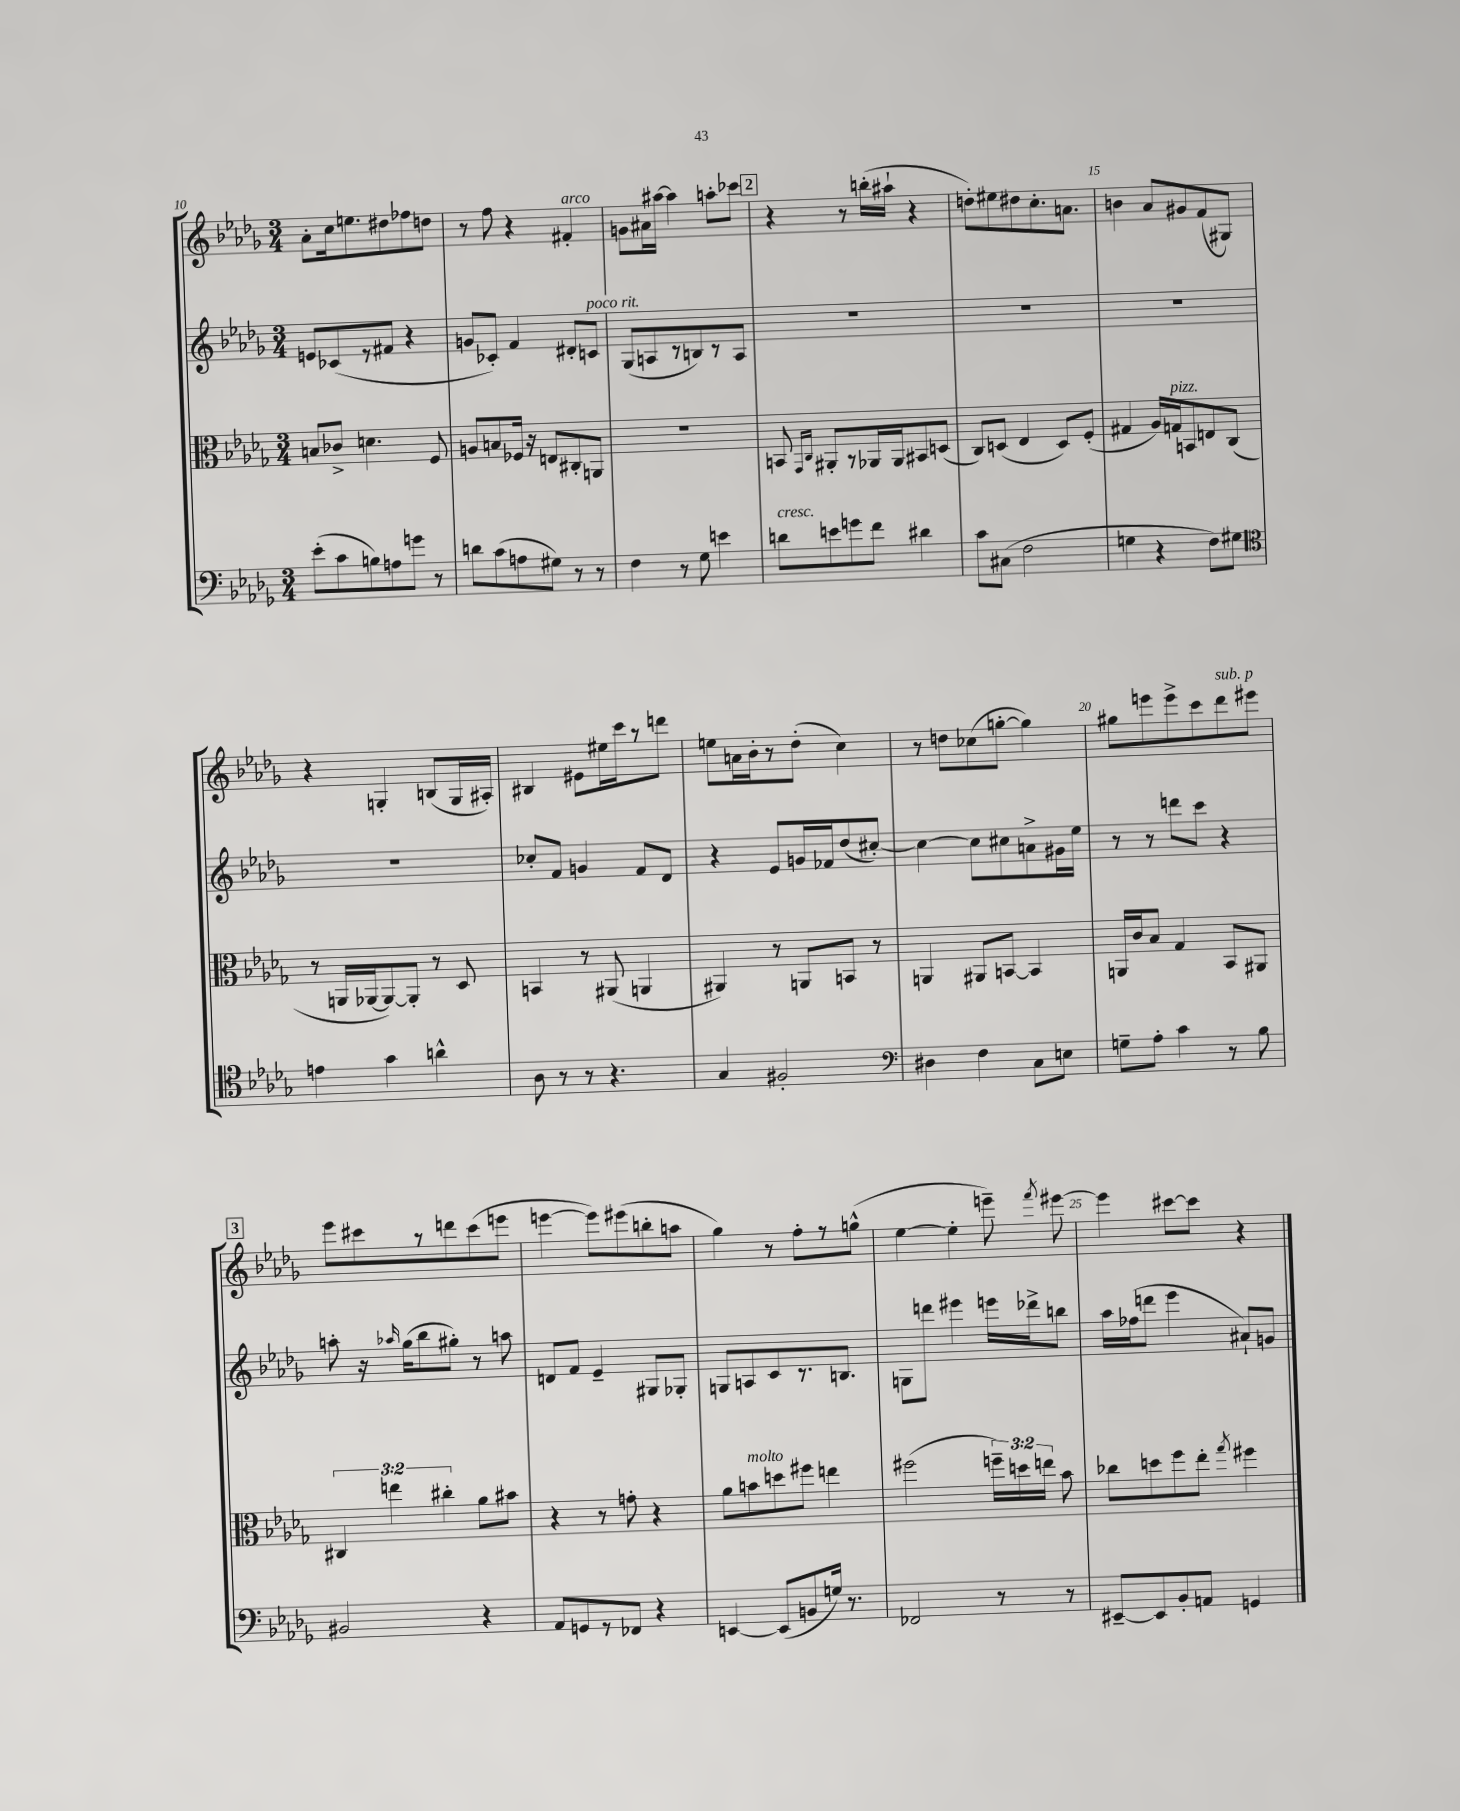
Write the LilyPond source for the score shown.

<<
\new StaffGroup <<
\new Staff = "s0" {
    \clef treble \key des \major \numericTimeSignature \time 3/4
    \autoBeamOff aes'8[-. c''16 e''8. dis''8 fes''8 d''8] |
    r8 f''8 r4 fis'4-.^\markup { \italic "arco" } |
    g'8[ ais'16 ais''16]~ ais''4 a''8[-. ces'''8] |
    \mark \markup { \box "2" } r4 r8 b''16[-.( ais''16]-! r4 |
    d''8[-.) eis''8 dis''8 c''8.-. a'8.] |
    b'4 aes'8[ gis'8 f'8( gis8]) |
    r4 g4-. b8[( g16 ais16]-.) |
    bis4 eis'8[ eis''16 c'''16 r8 d'''8] |
    e''8[ a'16 bes'16-. r8 des''8]-.( c''4) |
    r8 d''8[ ces''8( g''8]~-. g''4) |
    gis''8[ e'''8 e'''8-> c'''8 des'''8^\markup { \italic "sub. p" } eis'''8] |
    \mark \markup { \box "3" } ees'''8[ cis'''8 r8 d'''8 cis'''8( e'''8] |
    e'''4~ e'''8[) eis'''8( b''8-. a''8] |
    ges''4) r8 f''8[-. r8 g''8]-^( |
    ees''4~ ees''4-. e'''8--) \acciaccatura { f'''8 } eis'''8~ |
    eis'''4 cis'''8[~ cis'''8] r4 \bar "|." |
}
\new Staff = "s1" {
    \clef treble \key des \major \numericTimeSignature \time 3/4
    \autoBeamOff e'8[ ces'8( r8 fis'8] r4 |
    g'8[ ces'8]-.) f'4 dis'8[-. c'8]^\markup { \italic "poco rit." } |
    ges8[( a8 r8 b8) r8 a8] |
    \mark \markup { \box "2" } R2. |
    R2. |
    R2. |
    R2. |
    ces''8[-. f'8] g'4 f'8[ des'8] |
    r4 ees'8[ g'16 fes'16 des''8( cis''8]~-.) |
    cis''4~ cis''8[ cis''8 a'8-> gis'16 ees''16] |
    r8 r8 d'''8[ c'''8] r4 |
    \mark \markup { \box "3" } a''8-. r16 \grace { aes''16 } ges''16[( bes''8 gis''8]-.) r8 a''8 |
    d'8[ f'8] ees'4-- gis8[ ges8]-. |
    g8[ a8 c'8 r8. b8.] |
    g8[ d'''8] eis'''4 e'''16[ des'''16-> b''8] |
    aes''16[ fes''16( d'''8] ees'''4 ais'8[-!) g'8] \bar "|." |
}
\new Staff = "s2" {
    \clef alto \key des \major \numericTimeSignature \time 3/4 \override Staff.TupletNumber.text = #tuplet-number::calc-fraction-text
    \autoBeamOff b8[ ces'8]-> d'4. f8 |
    a8[ b8 fes16] r16 e8[ cis8-. a,8] |
    R2. |
    \mark \markup { \box "2" } b,8 \grace { ges,16[ c16] } ais,8[-. r8 aes,16 aes,16 bis,8 d8]( |
    c8[) d8]( ees4 d8[) f8]-.( |
    gis4 aes16[) g16^\markup { \italic "pizz." } b,8 e8 c8]( |
    r8 a,16[ aes,16~ aes,8~) aes,8]-. r8 des8 |
    b,4 r8 ais,8( a,4 |
    ais,4) r8 a,8[ b,8] r8 |
    a,4 ais,8[ b,8]~ b,4 |
    a,16[ c'16 bes8] ges4 bes,8[ ais,8] |
    \mark \markup { \box "3" } \tuplet 3/2 { cis4 e''4 cis''4-. } aes'8[ bis'8] |
    r4 r8 g'8-. r4 |
    aes'8[ b'8^\markup { \italic "molto" } d''8 fis''8] e''4 |
    fis''2( \tuplet 3/2 { f''16[--) d''16 e''16] } bes'8 |
    ces''8[ d''8 f''8 ees''8]-. \acciaccatura { ges''8 } fis''4 \bar "|." |
}
\new Staff = "s3" {
    \clef bass \key des \major \numericTimeSignature \time 3/4
    \autoBeamOff ees'8[-.( c'8 b8) a8 g'8] r8 |
    d'8[ c'8( a8 gis8]) r8 r8 |
    f4 r8 ges8 e'4 |
    \mark \markup { \box "2" } d'8[^\markup { \italic "cresc." } e'8 g'8 f'8] dis'4 |
    c'8[ cis8]( f2 |
    g4 r4 f8[) gis8] |
    \clef tenor e'4 ges'4 a'4-^ |
    aes8 r8 r8 r4. |
    ges4 fis2-. |
    \clef bass dis4 f4 c8[ e8] |
    g8[-- aes8]-. c'4 r8 bes8 |
    \mark \markup { \box "3" } bis,2 r4 |
    aes,8[ g,8 r8 fes,8] r4 |
    e,4~ e,8[( b,8 g16]) r8. |
    fes,2 r8 r8 |
    eis,8[~-- eis,8 bes,8-. a,8] g,4 \bar "|." |
}
>>
>>
\layout { \context { \Score currentBarNumber = #10 \override BarNumber.break-visibility = ##(#f #t #t) barNumberVisibility = #(every-nth-bar-number-visible 5) } }
